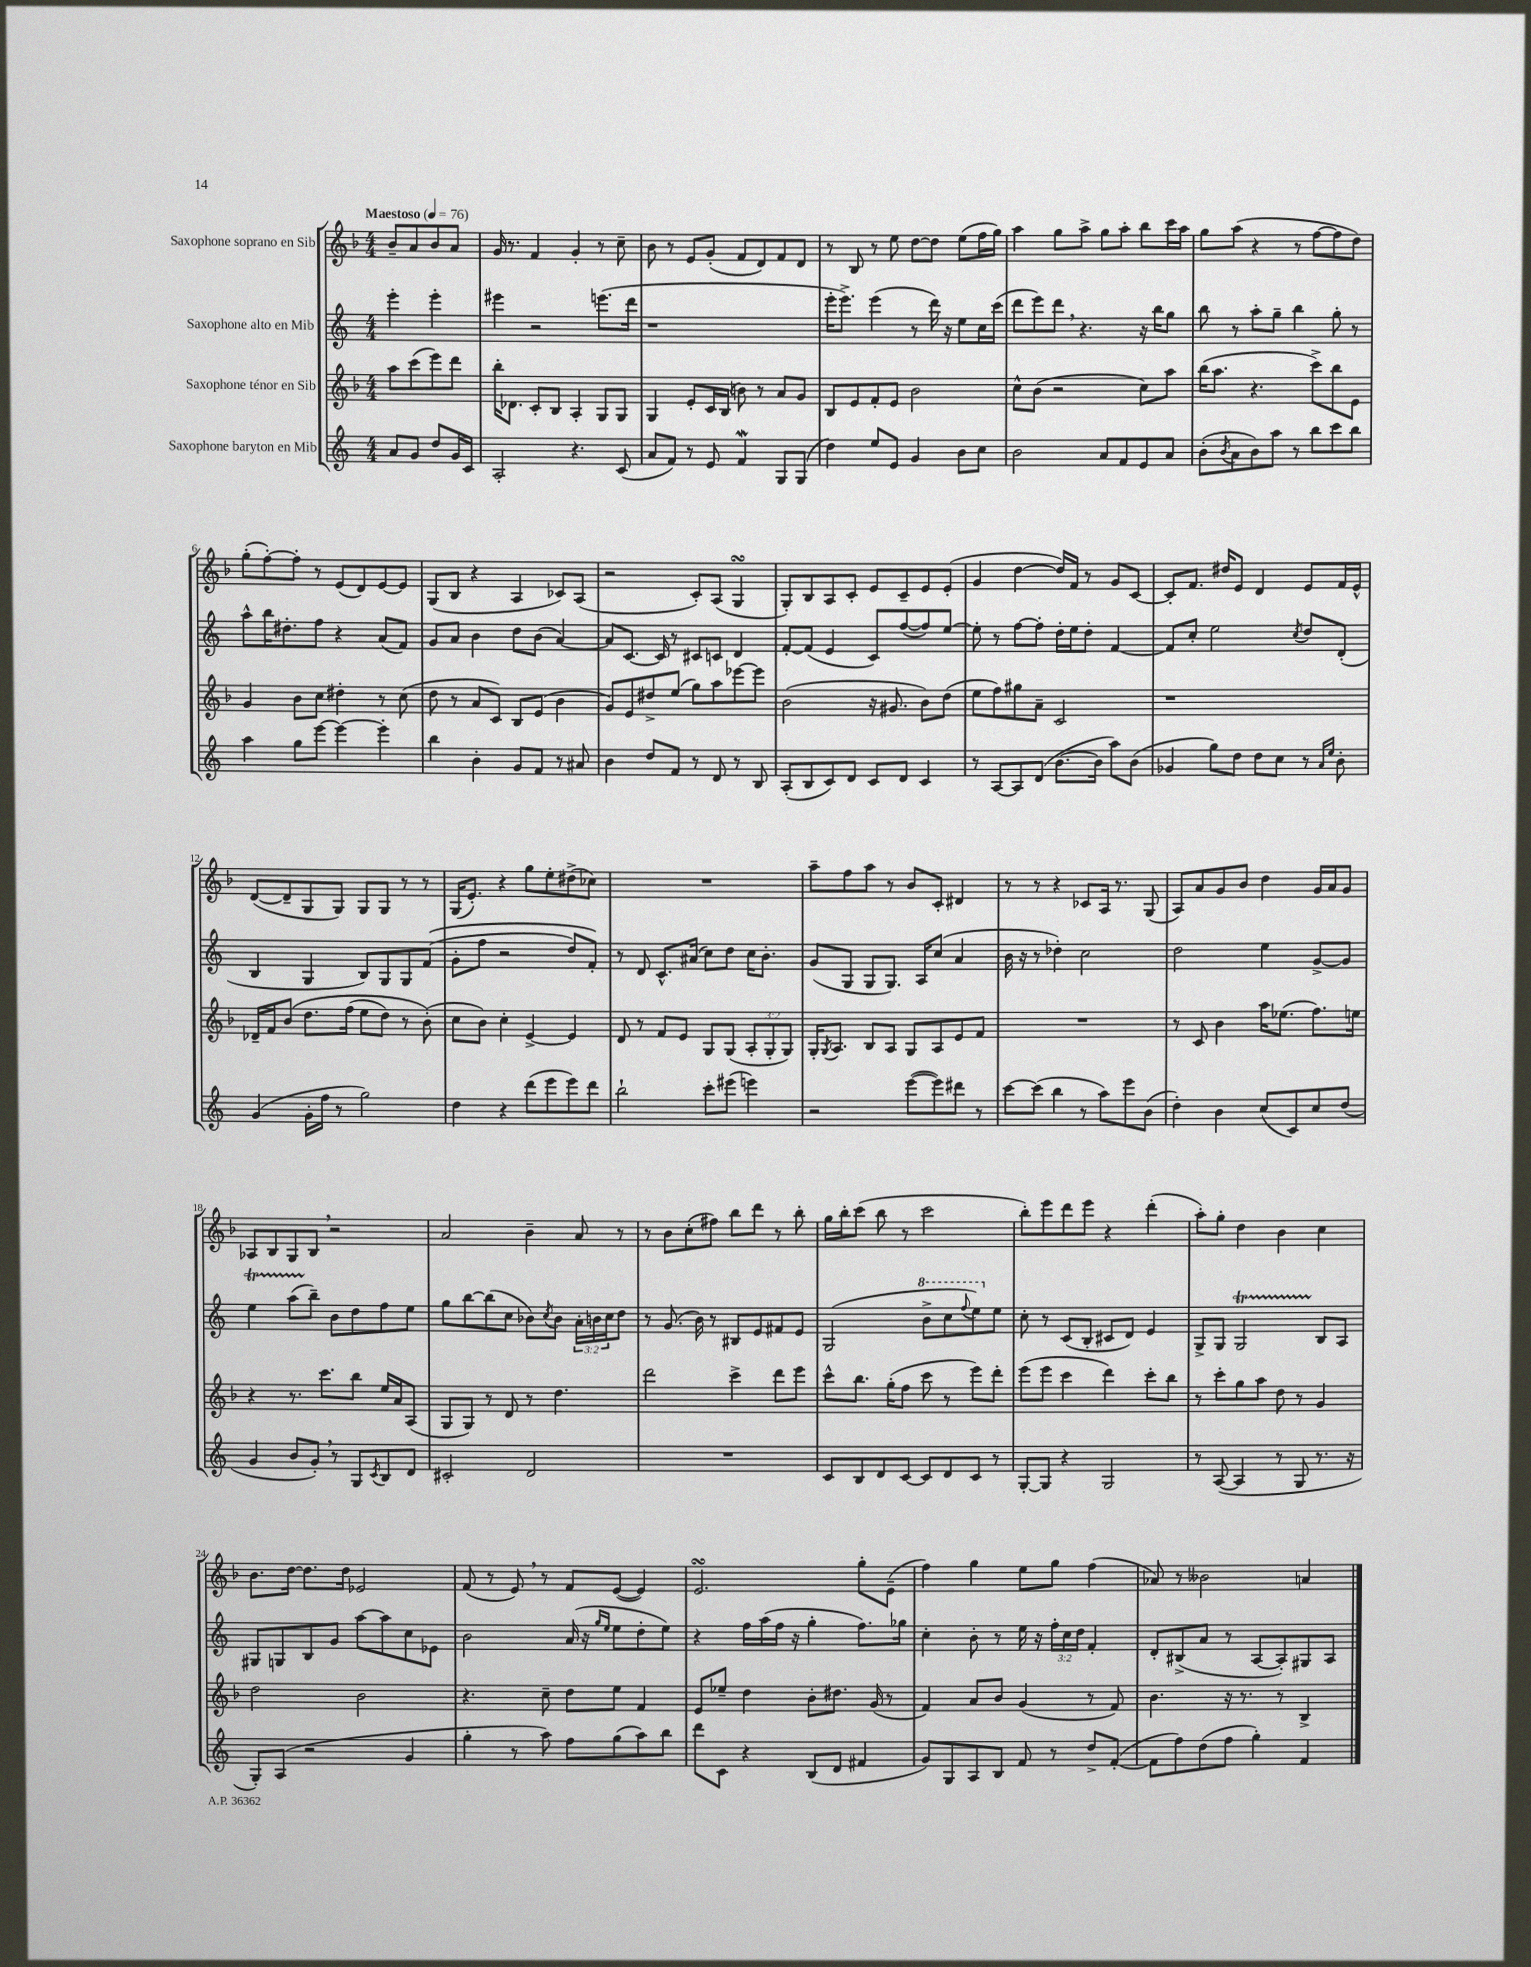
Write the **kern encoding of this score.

**kern	**kern	**kern	**kern
*staff4	*staff3	*staff2	*staff1
*clefG2	*clefG2	*clefG2	*clefG2
*k[]	*k[b-]	*k[]	*k[b-]
*M4/4	*M4/4	*M4/4	*M4/4
*MM76	*MM76	*MM76	*MM76
8a	8aa	4eee'	8b-~
8g	(8ccc	.	8a
8dd	8eee)	4eee'	8b-
16g	8ddd	.	8a
16c	.	.	.
=	=	=	=
2A'	16bb-'	4eee#	16g
.	8.d-	.	8.r
.	8c'	2r	4f
.	8B-	.	.
4.r	4A'	.	4g'
.	8G	(8.eee	8r
(8c	8G	.	8cc~
.	.	16ddd	.
=	=	=	=
8a	4G	1r	8b-
8f)	.	.	8r
8r	8e'	.	8e
8e	16c	.	(8g'
.	(16B-	.	.
4f	8b)	.	8f
.	8r	.	8d)
8G	8a	.	8f
(8G	8g	.	8d
=	=	=	=
4dd)	8B-	16eee'	8r
.	.	8.eee^)	.
.	8e	.	8B-
8ee	8f'	(4eee	8r
8e	8e	.	8ee
4g	2b-	8r	[8dd
.	.	16ddd)	8dd]
.	.	16r	.
8b	.	8ee	(8ee
8cc	.	16cc	16ff
.	.	(16ccc	16gg)
=	=	=	=
2b	8cc^^	8ddd	4aa
.	(8b-	8eee)	.
.	2r	8ddd	8gg
.	.	4.r	8aa^
8a	.	.	8gg
8f	.	.	8aa'
8e	8cc)	16r	8bb-
.	.	16bb	.
8a	8aa	8gg	16ccc
.	.	.	16aa
=	=	=	=
(8b'	(16bb-	8bb	8gg
.	8.aa	.	.
8qb	.	.	.
8a	.	8r	(8aa
8b)	4.r	8aa'	4r
8aa	.	8gg~	.
8r	.	4bb	8r
8bb	8ccc^)	.	[8ff
8ccc	8bb-	8gg'	8ff]
8bb	8e	8r	8dd)
=	=	=	=
4aa	4g	8aa^^	(8gg'
.	.	16bb	[8ff')
.	.	8.dd#'	.
8gg	8b-	.	8ff']
[8eee	8cc	8ff	8r
4eee_	4dd#'	4r	(8e
.	.	.	8d)
4eee']	8r	(8a	[8e
.	(8cc	8f)	8e]
=	=	=	=
4bb	8dd	8g	(8G
.	8r	8a	8B-
4b'	8a	4b	4r
.	8c)	.	.
8g	8B-	8dd	4A
8f	(8e	(8b	.
8r	4b-	[4a)	8c-)
8a#	.	.	(8A
=	=	=	=
4b	8g)	8a]	2r
.	8e	[8.c	.
8dd	8dd#^	.	.
.	.	16c]	.
8f	(8ee	8r	.
8r	8gg)	8c#	8c')
8d	8aa	8c	(8A
8r	[8eee-	4d	4G
8B	8eee-]	.	.
=	=	=	=
(8A'	(2b-	[8f'	8G')
8B	.	(8f]	8B-
8c)	.	4e	8A
8d	.	.	8c'
8c	16r	8c)	8e
.	8.g#	.	.
8d	.	([8ff	8c~
4c	8b-)	8ff])	8e
.	(8dd	[8ee	(8e'
=	=	=	=
8r	8ee	8ee']	4g
[8A	8ff)	8r	.
8A]	8gg#	[8ff	[4dd
(8d	8a~	8ff']	.
[8.b	2c	16dd'	16dd])
.	.	16ee	16f
.	.	8dd'	8r
16b]	.	.	.
8aa)	.	[4f	8g
(8b	.	.	[8c
=	=	=	=
4g-	1r	8f]	8c']
.	.	8cc'	8.f
8gg)	.	2ee	.
.	.	.	16dd#
8dd	.	.	8e
8dd	.	.	4d
8cc	.	.	.
.	.	8qcc	.
8r	.	8dd	8e
16qqa	.	.	.
16qqee	.	.	.
8b'	.	(8d'	16f
.	.	.	16e^^
=	=	=	=
(4g	16d-~	4B	([8d
.	16f	.	.
.	&(8b-	.	8d~]
16g'	8.dd	4G	8G
16ff	.	.	.
8r	.	.	8G)
.	(16ff	.	.
2gg)	8ee	8B)	8G
.	8dd)	8G	8G
.	8r	8G	8r
.	(8b-'&)	&((8f	8r
=	=	=	=
4dd	8cc	8g'	(16G
.	.	.	8.e')
.	8b-)	8ff	.
4r	4cc'	2r	4r
(8ddd	[4e^	.	8gg
8eee	.	.	8ee'
8eee)	4e]	8dd)	(8dd#^
8ddd	.	8f'&)	8cc-)
=	=	=	=
2bb`	8d	8r	1r
.	8r	8d	.
.	8f	8.c^^	.
.	8e	.	.
.	.	(16a#	.
8ccc'	8G	8cc)	.
(8eee#	(8G	8dd	.
4eee)	12A'	16cc	.
.	.	8.b'	.
.	12G'	.	.
.	12G)	.	.
=	=	=	=
2r	16G'	(8g	8aa~
.	8qG	.	.
.	8.A	.	.
.	.	8G	8ff
.	8B-	8G	8aa
.	8A	8.G)	8r
([8eee	8G	.	8b-
.	.	16A	.
8eee])	8A	(8cc	8c'
8ddd#	8e	4a	4d#
8r	8f	.	.
=	=	=	=
[8ccc	1r	16b	8r
.	.	16r	.
(8ccc]	.	8r	8r
4bb	.	4dd-')	4r
8r	.	2cc	8c-
8aa)	.	.	16A
.	.	.	8.r
8eee	.	.	.
(8b	.	.	(8G
=	=	=	=
4dd')	8r	2dd	8A)
.	8c	.	8a
4b	4b-	.	8g
.	.	.	8b-
(8cc	16aa	4ee	4dd
.	(8.ee-	.	.
8c)	.	.	.
8cc	8.ff)	[8g^	16g
.	.	.	16a
(8dd	.	8g]	8g
.	16ee	.	.
=	=	=	=
4g	4r	4ee	8A-
.	.	.	8B-
8b	8.r	(8aa	8G
8g')	.	8bb~)	8B-
.	8.ccc	.	.
8r	.	8b	2r
8G	8bb-	8dd	.
8qc	.	.	.
8B	16ee	8ff	.
.	16a	.	.
8d	(8A	8ee	.
=	=	=	=
2c#'	8G	8gg	2a
.	8G)	[8bb	.
.	8r	(8bb]	.
.	8d	8cc	.
2d	8r	8b-)	4b-~
.	.	8qcc	.
.	4.dd	8b-	.
.	.	24a'	8a
.	.	24b	.
.	.	24cc	.
.	.	8dd	8r
=	=	=	=
1r	2ddd	8r	8r
.	.	(8.g	8b-
.	.	.	(8cc'
.	.	16b)	.
.	.	8r	8ff#)
.	4ccc^	8B#	8bb-
.	.	8e	8ddd
.	8ddd	8f#	8r
.	8eee	8e	8bb-'
=	=	=	=
8c	8ccc^^	(2G	16gg
.	.	.	16bb-'
8B	8.bb-	.	(8ccc
8d	.	.	8bb-
.	(16gg'	.	.
[8c	8ff	.	8r
8c]	8ccc	8bb^	2ccc
8d	8r	8ccc	.
.	.	8qqfff	.
8c	8eee)	8eee)	.
8r	8ddd'	8ee	.
=	=	=	=
[8G'	(8eee	8cc'	8bb-')
8G]	8eee	8r	8eee
4r	4ccc	(8c	8ddd
.	.	8B'	8eee
2G	4ddd)	8c#	4r
.	.	8d)	.
.	8ccc'	4e	(4ddd'
.	8bb-	.	.
=	=	=	=
8r	8r	8G^	8aa')
([8A	8ccc'	8G	8gg'
4A]	8gg	2G	4dd
.	8aa	.	.
8r	8dd	.	4b-
8G	8r	.	.
8.r	4g	8B	4cc
.	.	8A	.
16r	.	.	.
=	=	=	=
8G')	2dd	8G#	8.b-
(8A	.	8G	.
.	.	.	[16dd
2r	.	8B	8.dd]
.	.	8g	.
.	.	.	16dd
.	2b-	[8aa	2e-
.	.	8aa]	.
4g	.	8cc	.
.	.	8e-	.
=	=	=	=
4gg'	4.r	2b	(8f
.	.	.	8r
8r	.	.	8e)
8aa)	8cc~	.	8r
8ff	8dd	(16a	8f
.	.	16r	.
.	.	16qqgg	.
.	.	16qqee	.
(8gg	8ee	8ee	([8e
8aa)	4f	8dd'	4e])
8bb	.	8ee)	.
=	=	=	=
8ddd	8e	4r	2.e
8c	8ee-~	.	.
4r	4dd	16ff	.
.	.	(16aa	.
.	.	16ff	.
.	.	16r	.
(8B	8b-'	4gg'	.
8d	8.dd#	.	.
4f#	.	8.ff)	8gg'
.	(16g	.	.
.	8r	.	(8e~
.	.	16gg-	.
=	=	=	=
8g)	4f)	4cc'	4ff)
8G	.	.	.
8A	8a	8b'	4gg
8B	8b-	8r	.
8f	(4g	16ee	8ee
.	.	16r	.
8r	.	24ff'	8gg
.	.	24cc	.
.	.	24dd	.
8dd^	8r	4f'	(4ff
([8f'	8f)	.	.
=	=	=	=
8f]	4.b-	8d'	8a-)
8ff)	.	(8B#^	8r
(8dd	.	8a	2b--
8ff	16r	8r	.
.	8.r	.	.
4gg')	.	[8A	.
.	8r	8A'])	.
4f	4B-^	8G#	4a
.	.	8A	.
==	==	==	==
*-	*-	*-	*-
